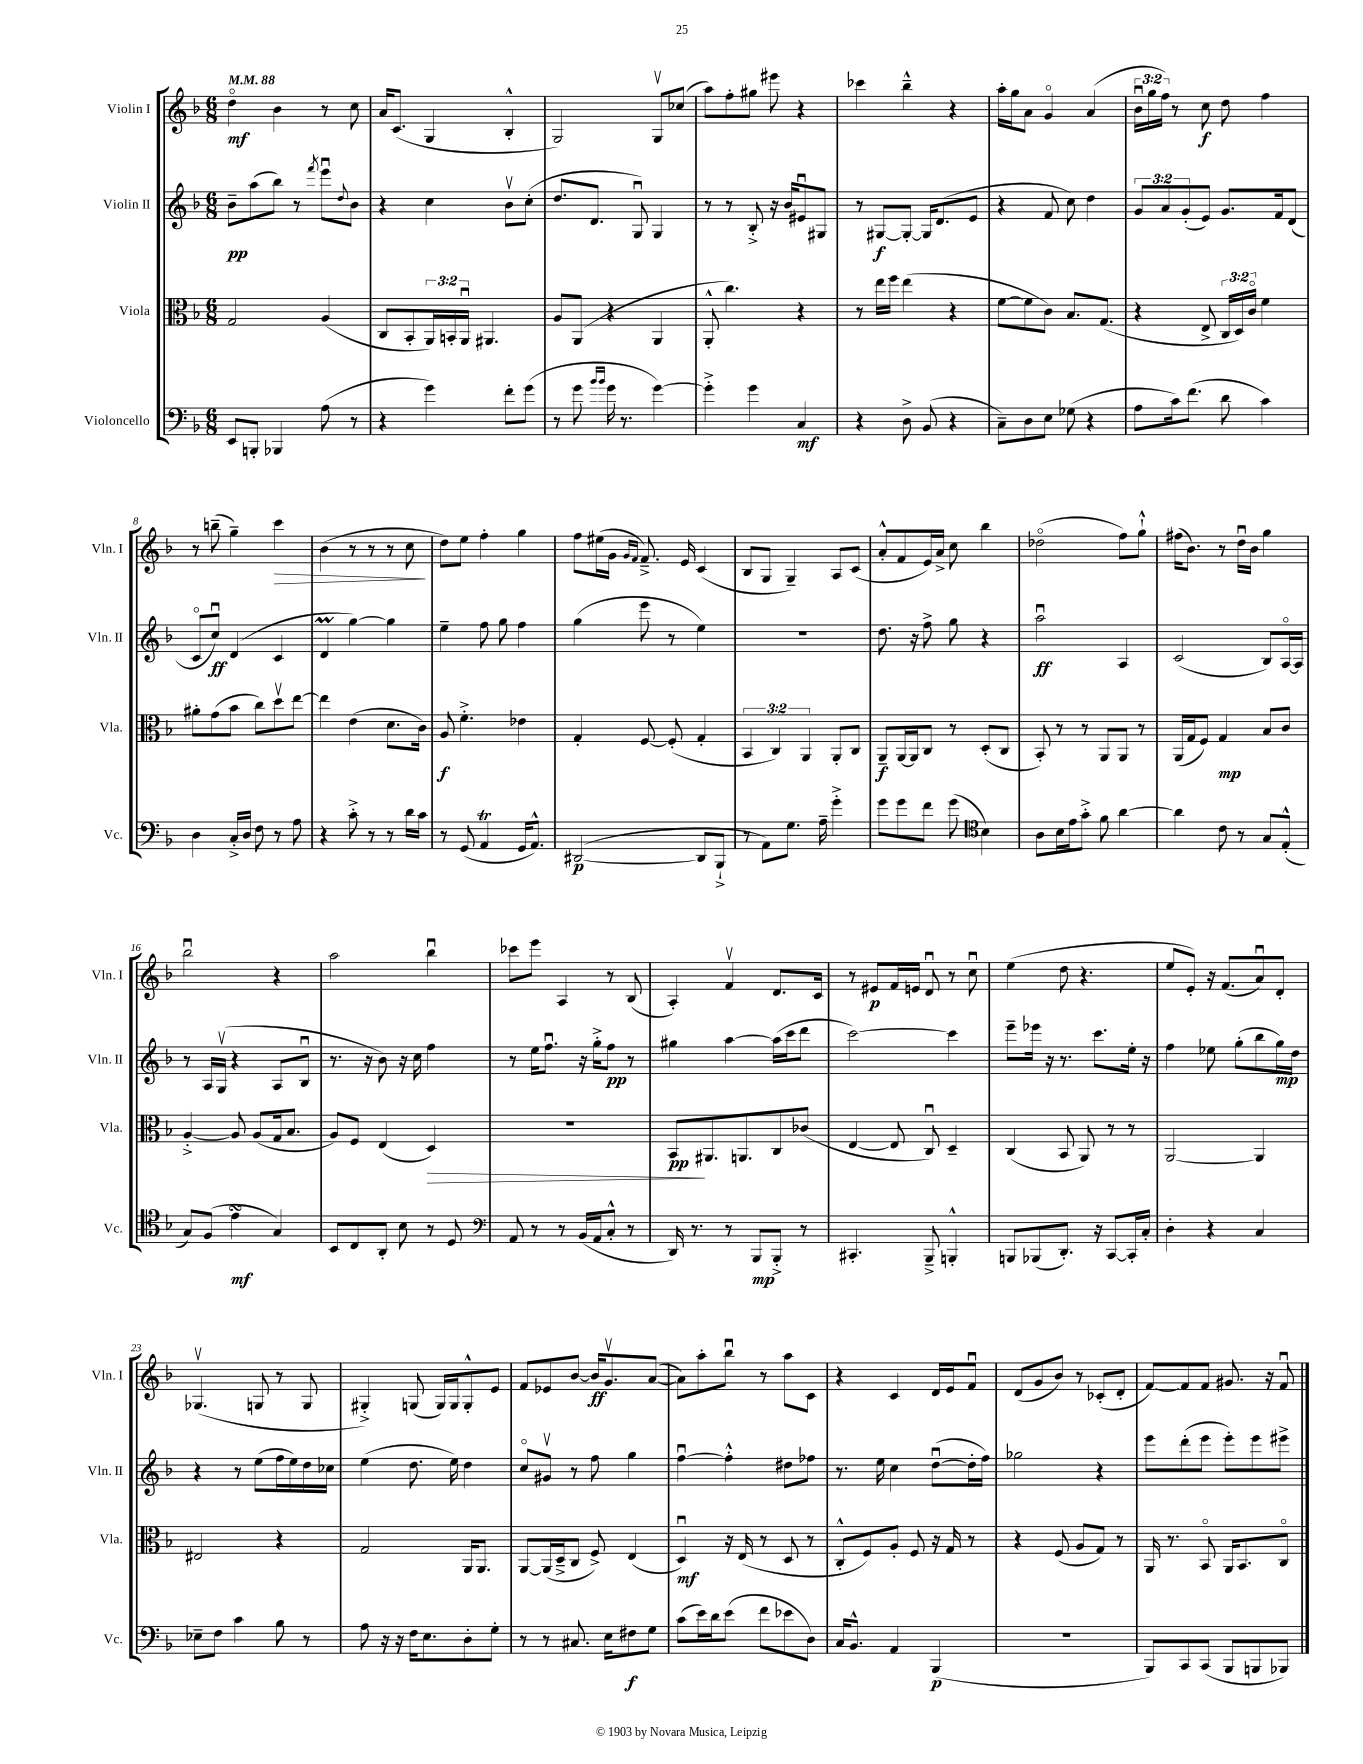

**kern	**dynam	**kern	**dynam	**kern	**dynam	**kern	**dynam
*part4	*part4	*part3	*part3	*part2	*part2	*part1	*part1
*staff4	*staff4	*staff3	*staff3	*staff2	*staff2	*staff1	*staff1
*I"Violoncello	*	*I"Viola	*	*I"Violin II	*	*I"Violin I	*
*I'Vc.	*	*I'Vla.	*	*I'Vln. II	*	*I'Vln. I	*
*clefF4	*	*clefC3	*	*clefG2	*	*clefG2	*
*k[b-]	*	*k[b-]	*	*k[b-]	*	*k[b-]	*
*M6/8	*	*M6/8	*	*M6/8	*	*M6/8	*
*MM88	*	*MM88	*	*MM88	*	*MM88	*
=1	=1	=1	=1	=1	=1	=1	=1
8EE/L	.	2G/	.	8b-~\L	pp	4dd\	mf
8BBBn'/J	.	.	.	(8aa\	.	.	.
4BBB-X/	.	.	.	8bb-\J)	.	4b-\	.
.	.	.	.	8r	.	.	.
.	.	.	.	8qfff/	.	.	.
(8A\	.	(4A/	.	8eeeu\L	.	8r	.
.	.	.	.	8qqdd/	.	.	.
8r	.	.	.	8b-\J	.	8cc\	.
=2	=2	=2	=2	=2	=2	=2	=2
4r	.	8C/L	.	4r	.	16a/KL	.
.	.	.	.	.	.	(8.c/J	.
.	.	8BB-'/	.	.	.	.	.
4g\)	.	24AA/L)	.	4cc\	.	4G/	.
.	.	24BBn'/	.	.	.	.	.
.	.	24AAu/JJ	.	.	.	.	.
.	.	4.AA#X/	.	.	.	.	.
8f'\L	.	.	.	8b-v\L	.	4B-'^^/	.
(8g\J	.	.	.	(8cc'\J	.	.	.
=3	=3	=3	=3	=3	=3	=3	=3
8r	.	8A/L	.	8.dd/L	.	2G/)	.
8g\	.	(8AA/J	.	.	.	.	.
.	.	.	.	8.d/J	.	.	.
16qqb-/LL	.	.	.	.	.	.	.
16qqb-/JJ	.	.	.	.	.	.	.
16g\	.	4r	.	.	.	.	.
8.r	.	.	.	.	.	.	.
.	.	.	.	8Gu/)	.	.	.
[4g\)	.	4AA/	.	4G/	.	8Gv/L	.
.	.	.	.	.	.	(8cc-X/J	.
=4	=4	=4	=4	=4	=4	=4	=4
4g'^\]	.	8AA'^^/	.	8r	.	8aa\L)	.
.	.	4.cc\)	.	8r	.	8ff'\	.
4g\	.	.	.	8B-'^/	.	8gg#X\J	.
.	.	.	.	16r	.	8eee#X\	.
.	.	.	.	16b-/KL	.	.	.
4C/	mf	4r	.	8e#Xu/	.	4r	.
.	.	.	.	8G#X/J	.	.	.
=5	=5	=5	=5	=5	=5	=5	=5
4r	.	8r	.	8r	.	4ccc-X\	.
.	.	16ee\LL	.	[8G#X/L	f	.	.
.	.	16ff\JJ	.	.	.	.	.
8D^\	.	(4ee\	.	8G#'/J_	.	4bb-~^^\	.
(8BB-/	.	.	.	16G#/KL]	.	.	.
.	.	.	.	(8.d/	.	.	.
4r	.	4r	.	.	.	4r	.
.	.	.	.	8e/J	.	.	.
=6	=6	=6	=6	=6	=6	=6	=6
8C~\L)	.	[8f\L	.	4r	.	16aa'\LL	.
.	.	.	.	.	.	16gg\J	.
8D\	.	8f\]	.	.	.	8a\J	.
8E\J	.	8c\J)	.	8f/	.	4g/	.
(8G-X\	.	8.B-/L	.	8cc\)	.	.	.
4r	.	.	.	4dd\	.	(4a/	.
.	.	(8.G/J	.	.	.	.	.
=7	=7	=7	=7	=7	=7	=7	=7
8A\L	.	4r	.	12g/L	.	24b-u\LL	.
.	.	.	.	.	.	24gg\	.
.	.	.	.	12a/	.	24ff\JJ)	.
16c\k)	.	.	.	.	.	8r	.
.	.	.	.	(12g'/	.	.	.
(8.f\J	.	.	.	.	.	.	.
.	.	8E^/	.	8e/J)	.	8cc\	f
8d\	.	24C/LL	.	8.g/L	.	8dd\	.
.	.	24D/)	.	.	.	.	.
.	.	24c/JJ	.	.	.	.	.
4c\)	.	4f\	.	.	.	4ff\	.
.	.	.	.	16f/k	.	.	.
.	.	.	.	(8d/J	.	.	.
!!LO:LB:g=z
=8	=8	=8	=8	=8	=8	=8	=8
4D\	.	8a#X'\L	.	8c/L	.	8r	.
.	.	(8g\	.	8ccu/J)	ff	(8bbn~\	.
16C'^/LL	.	8b-\J	.	(4d/	.	4gg~\)	.
16D/JJ	.	.	.	.	.	.	.
8F\	.	8cc\L)	.	.	.	.	.
!	!	!	!	!	!	!	!LO:HP:b
8r	.	8ddv\	.	4c/	.	4ccc\	>
8A\	.	[8ee\J	.	.	.	.	.
=9	=9	=9	=9	=9	=9	=9	=9
4r	.	4ee\]	.	4dM/	.	(4b-\	.
8c'^\	.	(4e\	.	[4gg\)	.	8r	.
8r	.	.	.	.	.	8r	.
8r	.	8.d\L	.	4gg\]	.	8r	.
16d\LL	.	.	.	.	.	8cc\	.
16c\JJ	.	16c\Jk)	.	.	.	.	.
.	.	.	.	.	.	.	]
=10	=10	=10	=10	=10	=10	=10	=10
8r	.	8A/	f	4ee~\	.	8dd\L)	.
(8GG/	.	4.f'^\	.	.	.	8ee\J	.
4AAt/	.	.	.	8ff\	.	4ff'\	.
.	.	.	.	8gg\	.	.	.
16GG/KL	.	4e-X\	.	4ff\	.	4gg\	.
8.AA^^/J)	.	.	.	.	.	.	.
=11	=11	=11	=11	=11	=11	=11	=11
([2DD#X/	p	4G'/	.	(4gg\	.	8ff\L	.
.	.	.	.	.	.	(16ee#X\L	.
.	.	.	.	.	.	16g\JJ	.
.	.	.	.	.	.	16qqg/LL	.
.	.	.	.	.	.	16qqf/JJ	.
.	.	[8F/	.	8eee\	.	8.f~^/)	.
.	.	(8F'/]	.	8r	.	.	.
.	.	.	.	.	.	16e/	.
8DD#/L]	.	4G'/	.	4ee\)	.	(4c/	.
8BBB-`^/J	.	.	.	.	.	.	.
=12	=12	=12	=12	=12	=12	=12	=12
8r	.	6BB-/	.	2.r	.	8B-/L	.
8AA\L)	.	.	.	.	.	8G/J	.
.	.	6C/)	.	.	.	.	.
8.G\J	.	.	.	.	.	4G~/)	.
.	.	6AA/	.	.	.	.	.
16A~\	.	.	.	.	.	.	.
4g'^\	.	8AA'/L	.	.	.	8A/L	.
.	.	8C/J	.	.	.	(8c/J	.
=13	=13	=13	=13	=13	=13	=13	=13
8g\L	.	8AA~/L	f	8.dd\	.	8a'^^/L	.
8g\	.	[16AA/L	.	.	.	8f/	.
.	.	16AA/J]	.	16r	.	.	.
8f\J	.	8C/J	.	8ff^\	.	16e/L)	.
.	.	.	.	.	.	16a^/JJ	.
(8g\	.	8r	.	8gg\	.	8cc\	.
*clefC4	*	*	*	*	*	*	*
4B-\)	.	(8D'/L	.	4r	.	4bb-\	.
.	.	8C/J	.	.	.	.	.
=14	=14	=14	=14	=14	=14	=14	=14
8A\L	.	8BB-'/)	.	2aau\	ff	(2dd-X\	.
16B-\L	.	8r	.	.	.	.	.
16e\J	.	.	.	.	.	.	.
8g'^\J	.	8r	.	.	.	.	.
8f\	.	8AA/L	.	.	.	.	.
[4a\	.	8AA/J	.	4A/	.	8ff\L)	.
.	.	8r	.	.	.	8gg`^^\J	.
=15	=15	=15	=15	=15	=15	=15	=15
4a\]	.	(16AA/LL	.	(2c/	.	(16ff#X\KL	.
.	.	16G/J	.	.	.	8.b-\J)	.
.	.	8F/J)	.	.	.	.	.
8c\	.	4G/	mp	.	.	8r	.
8r	.	.	.	.	.	16ddu\LL	.
.	.	.	.	.	.	16b-\JJ	.
8G/L	.	8B-/L	.	8B-/L)	.	4gg\	.
(8E'^^/J	.	8c/J	.	[16A/L	.	.	.
.	.	.	.	16A/JJ]	.	.	.
!!LO:LB:g=z
=16	=16	=16	=16	=16	=16	=16	=16
8G/L)	.	[4A'^/	.	8r	.	2bb-u\	.
(8F/J	.	.	.	16A/LL	.	.	.
.	.	.	.	(16Gv/JJ	.	.	.
4esSsS\	mf	8A/]	.	4r	.	.	.
.	.	(8A/L	.	.	.	.	.
4G/)	.	16G/k	.	8A/L	.	4r	.
.	.	8.B-/J	.	.	.	.	.
.	.	.	.	8B-u/J	.	.	.
=17	=17	=17	=17	=17	=17	=17	=17
8BB-/L	.	8A/L)	.	8.r	.	2aa\	.
8C/	.	8F/J	.	.	.	.	.
.	.	.	.	16r	.	.	.
8AA'/J	.	(4E/	.	8b-\)	.	.	.
8B-\	.	.	.	16r	.	.	.
.	.	.	.	16cc\	.	.	.
!	!	!	!LO:HP:b	!	!	!	!
8r	.	4D/)	>	4ff\	.	4bb-u\	.
8D/	.	.	.	.	.	.	.
=18	=18	=18	=18	=18	=18	=18	=18
*clefF4	*	*	*	*	*	*	*
8AA/	.	2.r	.	8r	.	8ccc-X\L	.
8r	.	.	.	16ee\KL	.	8eee\J	.
.	.	.	.	8.ffu\J	.	.	.
8r	.	.	.	.	.	4A/	.
(16BB-/LL	.	.	.	16r	.	.	.
16AA/J	.	.	.	16gg'^\KL	.	.	.
8C'^^/J	.	.	.	8ff\J	pp	8r	.
8r	.	.	.	8r	.	(8B-/	.
=19	=19	=19	=19	=19	=19	=19	=19
16DD/)	.	8BB-/L	pp	4gg#X\	.	4A'/)	.
8.r	.	.	.	.	.	.	.
.	.	8.AA#X/	]	.	.	.	.
8r	.	.	.	[4aa\	.	4fv/	.
.	.	8.AAn/	.	.	.	.	.
8BBB-/L	mp	.	.	.	.	.	.
8BBB-'^/J	.	8C/	.	(16aa\LL]	.	8.d/L	.
.	.	.	.	16ccc\J	.	.	.
8r	.	(8c-X/J	.	8ddd\J	.	.	.
.	.	.	.	.	.	16c/Jk	.
=20	=20	=20	=20	=20	=20	=20	=20
4.CC#X'/	.	[4E/	.	[2ccc\)	.	8r	.
.	.	.	.	.	.	8e#X/L	p
.	.	8E/]	.	.	.	16f/L	.
.	.	.	.	.	.	16en/JJ	.
8BBB-~^/	.	8Cu/)	.	.	.	8du/	.
4BBBn'^^/	.	4D~/	.	4ccc\]	.	8r	.
.	.	.	.	.	.	8ccu\	.
=21	=21	=21	=21	=21	=21	=21	=21
8BBBn/L	.	(4C/	.	8eee~\L	.	(4ee\	.
(8BBB-X/	.	.	.	16eee-X\Jk	.	.	.
.	.	.	.	16r	.	.	.
8.DD'/J)	.	8BB-/	.	8.r	.	8dd\	.
.	.	8AA/)	.	.	.	4.r	.
16r	.	.	.	8.ccc\L	.	.	.
[8CC/L	.	8r	.	.	.	.	.
16CC'/L]	.	8r	.	16ee'\Jk	.	.	.
16C'/JJ	.	.	.	16r	.	.	.
=22	=22	=22	=22	=22	=22	=22	=22
4D'\	.	[2AA/	.	4ff\	.	8ee/L	.
.	.	.	.	.	.	8e'/J)	.
4r	.	.	.	8ee-X\	.	16r	.
.	.	.	.	.	.	(8.f/L	.
.	.	.	.	(8gg'\L	.	.	.
4C/	.	4AA/]	.	8bb-\	.	8au/)	.
.	.	.	.	16gg\L)	mp	8d'/J	.
.	.	.	.	16dd\JJ	.	.	.
!!LO:LB:g=z
=23	=23	=23	=23	=23	=23	=23	=23
8E-X~\L	.	2E#X/	.	4r	.	(4.G-Xv/	.
8F\J	.	.	.	.	.	.	.
4c\	.	.	.	8r	.	.	.
.	.	.	.	(8ee\L	.	8Gn/	.
8B-\	.	4r	.	16ff\L	.	8r	.
.	.	.	.	16ee\)	.	.	.
8r	.	.	.	16dd\	.	8G/	.
.	.	.	.	16cc-X\JJ	.	.	.
=24	=24	=24	=24	=24	=24	=24	=24
8A\	.	2G/	.	(4ee\	.	4G#X'^/)	.
16r	.	.	.	.	.	.	.
16r	.	.	.	.	.	.	.
16F\KL	.	.	.	8.dd\	.	(8Gn/	.
8.E\	.	.	.	.	.	.	.
.	.	.	.	.	.	16G/LL)	.
.	.	.	.	16ee\)	.	16G/J	.
8D'\	.	16AA/KL	.	4dd\	.	8G'^^/	.
.	.	8.AA/J	.	.	.	.	.
8G'\J	.	.	.	.	.	8e/J	.
=25	=25	=25	=25	=25	=25	=25	=25
8r	.	[8AA/L	.	8cc/L	.	8f/L	.
8r	.	(16AA/L]	.	8g#Xv/J	.	8e-X/	.
.	.	16D~^/J	.	.	.	.	.
8.C#X/	.	8C/J	.	8r	.	[8b-/J	.
.	.	8F^/)	.	8ff\	.	16b-/KL]	ff
16E\KL	.	.	.	.	.	8.gv/	.
8F#X\	f	(4E/	.	4gg\	.	.	.
8G\J	.	.	.	.	.	([8a/J	.
=26	=26	=26	=26	=26	=26	=26	=26
(8c\L	.	4Du/)	mf	[4ffu\	.	8a\L])	.
16e\L)	.	.	.	.	.	8aa'\	.
16d\J	.	.	.	.	.	.	.
(8e\J	.	16r	.	4ff'^^\]	.	8bb-u\J	.
.	.	(16E/	.	.	.	.	.
8f\L	.	8r	.	.	.	8r	.
8e-X\	.	8D/	.	8dd#X\L	.	8aa\L	.
8D\J)	.	8r	.	8ff-X\J	.	8c\J	.
=27	=27	=27	=27	=27	=27	=27	=27
16C/KL	.	8C'^^/L	.	8.r	.	4r	.
8.BB-^^/J	.	.	.	.	.	.	.
.	.	8F/)	.	.	.	.	.
.	.	.	.	16ee\	.	.	.
4AA/	.	8A'/J	.	4cc\	.	4c/	.
.	.	8F/	.	.	.	.	.
(4BBB-/	p	16r	.	([8ddu\L	.	16d/LL	.
.	.	16G/	.	.	.	16e/J	.
.	.	8r	.	16dd'\L]	.	8fu/J	.
.	.	.	.	16ff\JJ)	.	.	.
=28	=28	=28	=28	=28	=28	=28	=28
2.r	.	4r	.	2gg-X\	.	(8d/L	.
.	.	.	.	.	.	8g/	.
.	.	(8F/	.	.	.	8b-/J)	.
.	.	8A/L	.	.	.	8r	.
.	.	8G/J)	.	4r	.	(8c-X'/L	.
.	.	8r	.	.	.	8d'/J	.
=29	=29	=29	=29	=29	=29	=29	=29
8BBB-/L)	.	16AA/	.	8eee\L	.	[8f/L)	.
.	.	8.r	.	.	.	.	.
8CC/	.	.	.	(8ddd'\	.	8f/]	.
(8CC/J	.	8BB-/	.	8eee\J	.	8f/J	.
8BBB-/L	.	16AA/KL	.	8eee'\L)	.	8.g#X/	.
.	.	8.BB-/	.	.	.	.	.
8BBBn/	.	.	.	8eee\	.	.	.
.	.	.	.	.	.	16r	.
8BBB-X/J)	.	8C/J	.	8eee#X^\J	.	8fu/	.
==	==	==	==	==	==	==	==
*-	*-	*-	*-	*-	*-	*-	*-
